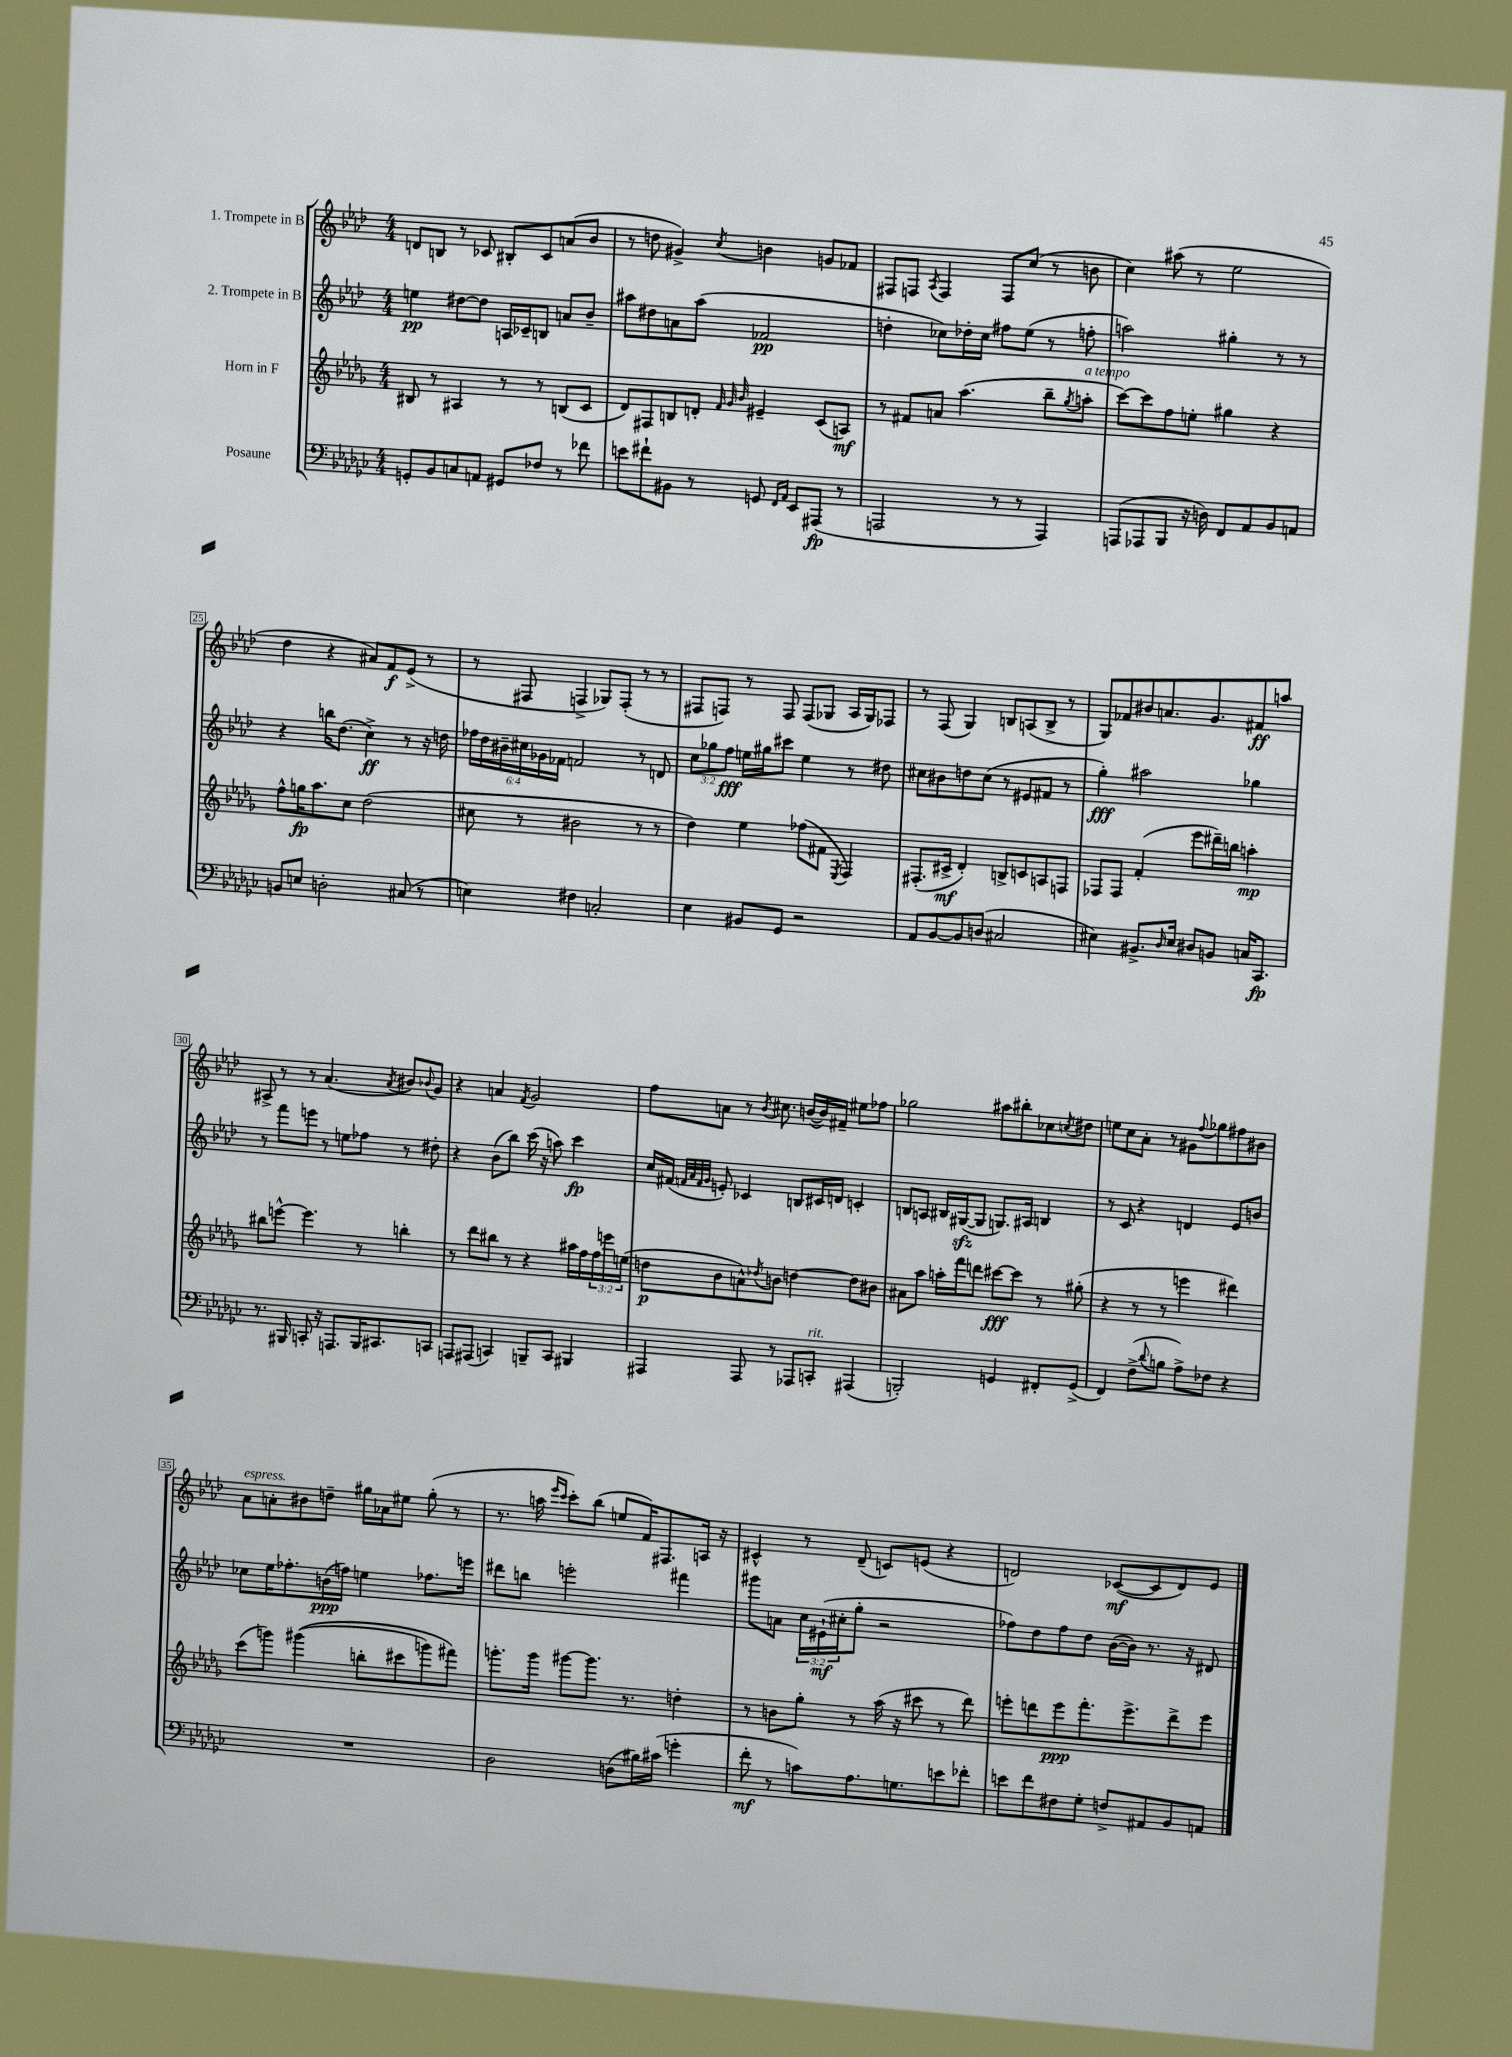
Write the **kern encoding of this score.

**kern	**kern	**kern	**kern
*staff4	*staff3	*staff2	*staff1
*clefF4	*clefG2	*clefG2	*clefG2
*k[b-e-a-d-g-c-]	*k[b-e-a-d-g-]	*k[b-e-a-d-]	*k[b-e-a-d-]
*M4/4	*M4/4	*M4/4	*M4/4
8GG'	8B#	4ee	8d
8BB-	8r	.	8B
8C	4A#	[8dd#	8r
8AA	.	8dd#]	8c-
8GG#	8r	16A	8B#'
.	.	16c-~	.
8F-	8r	8B	8c-
8r	(8B	8a	(8a
8f-	8c	8b-~	8b-
=	=	=	=
8e	8d-)	8aa#	8r
8f#`	8F#	8dd#	8dd
8BB#	8B	8a	4g#^)
8r	8d'	(8aa#	.
.	32qqf	.	.
.	32qqg-	.	.
.	32qqb-	.	8qcc
8GG	4e#~	2f-	4b
16qqFF	.	.	.
16qqAA-	.	.	.
8EE-	.	.	.
(8AAA#	(8c	.	8g
8r	8A)	.	8f-
=	=	=	=
2AAA	8r	4dd'	8F#
.	8f#	.	8F
.	.	.	8qA-
.	8a	8cc-)	4F
.	(4.aa-	16dd-'	.
.	.	16cc-	.
8r	.	8ff#	8F
8r	.	(8ee-	(8cc
4AAA)	8bb-~	8r	8r
.	8qgg-	.	.
.	8aa'	8ff'	8b
=	=	=	=
(8AAA	[8ccc)	2aa)	4cc)
8AAA-	8ccc]	.	.
8BBB-	8ff	.	(8aa#
16r	8ee'	.	8r
16D)	.	.	.
8FF	4gg#	4gg#'	2ee-
8AA-	.	.	.
8BB-	4r	8r	.
8AA	.	8r	.
=	=	=	=
8BB	8ff^^	4r	4dd-
8E	16gg	.	.
.	8.aa-	.	.
2D'	.	16bb	4r
.	.	(8.dd-	.
.	8cc	.	.
.	(2dd-	4cc^)	8a#)
.	.	.	8f
(8C#	.	8r	(8e-^
8r	.	16r	8r
.	.	16dd	.
=	=	=	=
4E)	8cc#	24ff-	8r
.	.	24dd-	.
.	.	24b#~	.
.	8r	24cc#	8F#
.	.	24g-	.
.	.	24f-	.
4F#	2b#	2f	4F^
2C'	.	.	8G-)
.	.	.	(8F'
.	8r	8r	8r
.	8r	8d	8r
=	=	=	=
4E-	4dd-)	12cc	8F#
.	.	12gg-	.
.	.	.	8F)
.	.	12ff	.
8BB#	4ee-	16ee	8r
.	.	16gg#	.
8GG-	.	8ccc#	8F
2r	(8ff-	4ee	(8F
.	8f#	.	8G-
.	8qE-	.	.
.	4F)	8r	16A-
.	.	.	16G-)
.	.	8dd#	8F-
=	=	=	=
8AA-	(8.F#'	8cc#	8r
[8BB-	.	8b#	(8F
.	16c#^	.	.
8BB-]	4d-')	8dd	4G)
(8D	.	(8cc#	.
2C#	8B^	8r	8B
.	8c	8e#	(8A
.	8A	8f#	8B^
.	8F	8r	8r
=	=	=	=
4E#)	8F-	4gg')	8G)
.	8F-	.	8f-
8.BB#^	(4f'	2aa#	8b#
.	.	.	8.a
16qqD-	.	.	.
16E#	.	.	.
8D#	8eee-	.	.
.	.	.	8.g
8BB	16ddd#~)	.	.
.	16bb	.	.
16C	4aa'	4gg-	8f#
8.CC-	.	.	.
.	.	.	8aa
=	=	=	=
8.r	8bb#	8r	8A#^
.	[8eee^^	8fff	8r
16BBB#	.	.	.
8CC'	4.eee]	8eee	8r
16r	.	8r	(4.a-
8.AAA	.	.	.
.	.	8ee	.
16BBB#	8r	8ff-	.
8.CC#	.	.	.
.	.	.	8qa-
.	4bb'	8r	8b#)
.	.	.	8qqb-
8CC	.	8dd#'	8g
=	=	=	=
8AAA	8r	4r	4r
(8AAA#	8ddd-	.	.
4CC)	8bb#	(8b-	4a
.	8r	8bb-)	.
.	.	.	8qf
8BBB~	4r	(16ccc	2g
.	.	16r	.
8CC	.	8aa)	.
4BBB#	16aa#	4ccc	.
.	16ff	.	.
.	24ff	.	.
.	24eee	.	.
.	(24ee	.	.
=	=	=	=
4AAA#	8dd	16cc	8ff
.	.	(16f#	.
.	.	32qqf	.
.	.	32qqa-	.
.	.	32qqf	.
.	.	32qqg	.
.	8b-	8e')	8a
8AAA#	8a^^)	4c-	8r
.	8qdd-	.	8qb-
8r	8b	.	8.cc#
8AAA-	[4dd	8B	.
.	.	.	([16b
8CC'	.	16c#	16b])
.	.	16d	16f#~
(4AAA#	8dd]	4c'	8ee#
.	8b#	.	8ff-
=	=	=	=
2BBB')	8a#	8B	2gg-
.	8aa-	8A	.
.	16aa'	16B#	.
.	16fff	([16G#	.
.	8ddd	8G#]	.
4GG	[8ccc#	8.G)	8aa#
.	8ccc#]	.	8bb#'
.	.	16A#	.
8FF#'	8r	4B	8cc-
.	.	.	8qcc
(8GG^	(8gg#'	.	8dd#
=	=	=	=
4FF)	4r	8r	8ee
.	.	8c	8cc
(8F^	8r	4r	8a-'
8qqd-	.	.	.
8B	8r	.	8r
8A-^)	4eee	4d	8g#
.	.	.	8qqff
8F-	.	.	8gg-
4r	4ddd#)	8e-	8ff#
.	.	8b	8b#
=	=	=	=
1r	(8ccc	8cc-	8a-
.	8ggg)	16ee-	8a'
.	.	8.ff-'	.
.	&((4ggg#	.	8b#
.	.	(16b	8dd~
.	.	16ff)	.
.	8bb'	4ee	16gg#
.	.	.	16a-
.	8ccc#	.	8ee#
.	8ggg)	8.ff-	(8gg#'
.	8fff#&)	.	8r
.	.	16eee	.
=	=	=	=
2D-	8.ggg'	8ddd#	8.r
.	.	8bb	.
.	16ggg	.	16aa
.	.	.	16qqeee-
.	.	.	16qqccc
.	[8ggg#	2eee'	8ccc')
.	8.ggg#]	.	(8bb-
(8D	.	.	8ee
.	8.r	.	.
16B#)	.	.	16f)
(16c#	.	.	8.F#
4g'	4dd'	4fff#	.
.	.	.	16A
.	.	.	16r
=	=	=	=
8f'	8r	8ggg#	4c#^^
8r	8b	8a	.
8c)	8gg-'	24cc	8r
.	.	(24e#`	.
.	.	24cc#'	.
8.A-	8r	8gg'	(8d-~
.	(16aa-	2r	8c)
8.G	16r	.	.
.	8ccc#	.	(8e
8e	8r	.	4r
8f-'	8ddd-)	.	.
=	=	=	=
8e	8eee'	8ff-)	2d)
8f	8ddd	8dd-	.
8F#	8eee	8ff-	.
8G-'	8.fff'	8dd-	.
8F^	.	([16b-	([8c-
.	8.eee^	16b-])	.
8AA#	.	8.r	8c-]
8BB-	8ddd^	.	8d)
.	.	16r	.
8AA	8eee	8d#	8e-
==	==	==	==
*-	*-	*-	*-
